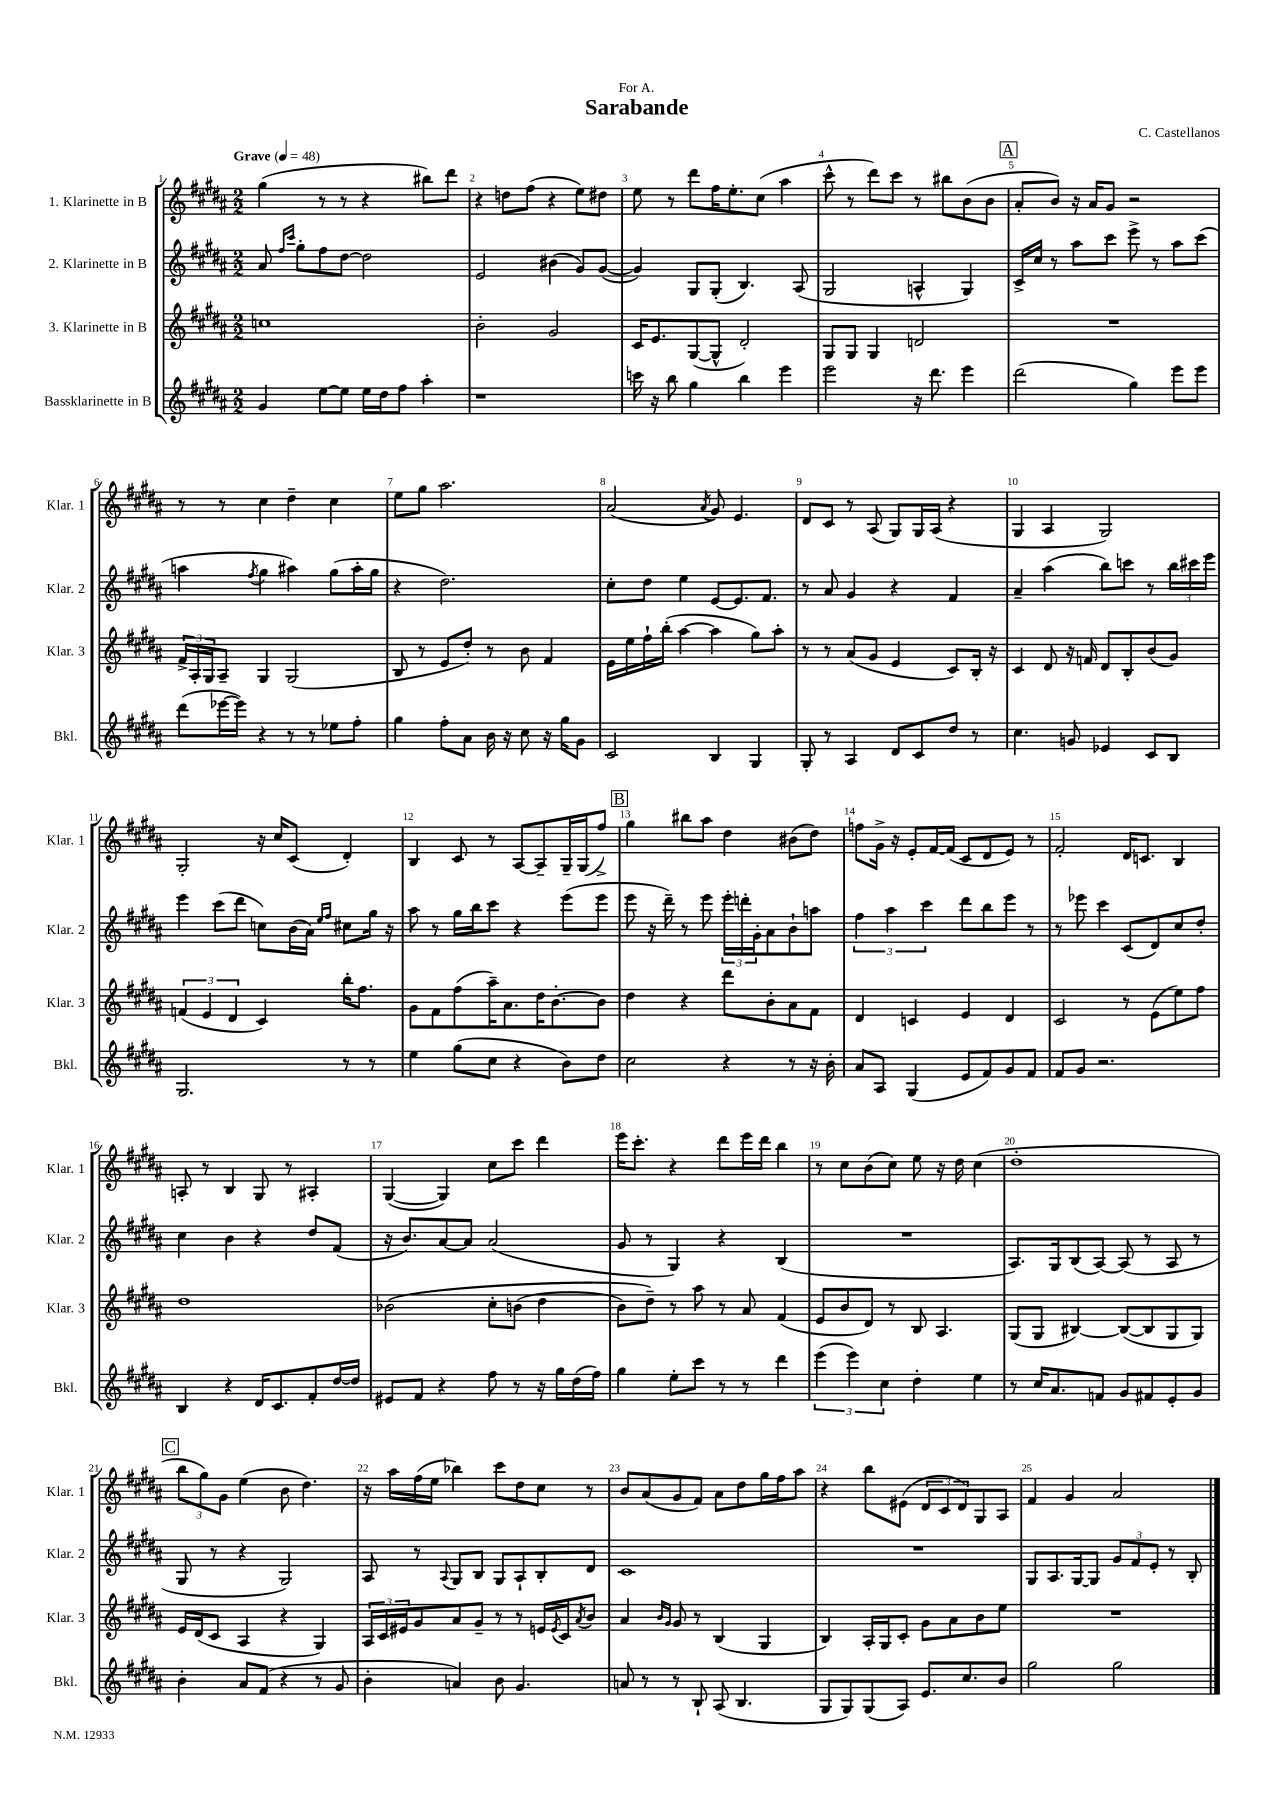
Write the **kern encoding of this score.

**kern	**kern	**kern	**kern
*part4	*part3	*part2	*part1
*staff4	*staff3	*staff2	*staff1
*I"Bassklarinette in B	*I"3. Klarinette in B	*I"2. Klarinette in B	*I"1. Klarinette in B
*I'Bkl.	*I'Klar. 3	*I'Klar. 2	*I'Klar. 1
*clefG2	*clefG2	*clefG2	*clefG2
*k[f#c#g#d#a#]	*k[f#c#g#d#a#]	*k[f#c#g#d#a#]	*k[f#c#g#d#a#]
*M2/2	*M2/2	*M2/2	*M2/2
*MM48	*MM48	*MM48	*MM48
=1	=1	=1	=1
!	!	!	!LO:TX:a:B:t=Grave
4g#/	1ccn	8a#/	(4gg#\
.	.	16qqff#/LL	.
.	.	16qqccc#/JJ	.
.	.	8gg#'\L	.
[8ee\L	.	8ff#\	8r
8ee\J]	.	[8dd#\J	8r
16ee\LL	.	2dd#\]	4r
16dd#\J	.	.	.
8ff#\J	.	.	.
4aa#'\	.	.	8bb#X\L)
.	.	.	8ddd#\J
=2	=2	=2	=2
1r	2b'\	2e/	4r
.	.	.	8ddn\L
.	.	.	(8ff#\J
.	2g#/	(4b#X\	4r
.	.	8g#/L)	8ee\L)
.	.	([8g#/J	8dd#X\J
=3	=3	=3	=3
16cccn\	16c#/KL	4g#/])	8ee\
16r	8.e/	.	.
8bb\	.	.	8r
4gg#\	([8G#/	8G#/L	8ddd#\L
.	8G#^^/J]	(8G#'/J	16ff#\K
.	.	.	8.ee'\
4bb\	2d#'/)	4.B/)	.
.	.	.	(8cc#\J
4eee\	.	.	4aa#\
.	.	(8A#/	.
=4	=4	=4	=4
2eee\	8G#/L	2G#/	8ccc#^^\
.	8G#/J	.	8r
.	4G#/	.	8ddd#\L)
.	.	.	8ccc#\J
16r	2dn/	4An^^/	8r
8.ddd#\	.	.	.
.	.	.	8bb#X\L
4eee\	.	4G#/)	(8b\
.	.	.	8b\J
!!LO:REH:place=s1:t=A
=5	=5	=5	=5
(2ddd#\	1r	16c#^/LL	8a#'/L
.	.	16cc#/JJ	.
.	.	8r	8b/J)
.	.	8aa#\L	16r
.	.	.	16a#/KL
.	.	8ccc#\J	8g#/J
4gg#\)	.	8eee^\	2r
.	.	8r	.
8eee\L	.	8aa#\L	.
8eee\J	.	(8ccc#\J	.
!!LO:LB:g=z
=6	=6	=6	=6
(8ddd#\L	24f#^/LL	4aan\	8r
.	24A#'/	.	.
.	24G#/J	.	.
[16eee-X\L	8A#~/J	.	8r
16eee-\JJ])	.	.	.
.	.	8qff#/	.
4r	4G#/	4gg#\	4cc#\
8r	(2G#/	4aa#X\)	4dd#~\
8r	.	.	.
8ee-X\L	.	(8gg#\L	4cc#\
8ff#'\J	.	16aa#'\L	.
.	.	16gg#\JJ	.
=7	=7	=7	=7
4gg#\	8B/	4r	8ee\L
.	8r	.	8gg#\J
8ff#'\L	8e/L	2.dd#\)	2.aa#\
8a#\J	8dd#'/J)	.	.
16b\	8r	.	.
16r	.	.	.
8cc#\	8b\	.	.
16r	4f#/	.	.
16gg#\KL	.	.	.
8g#\J	.	.	.
=8	=8	=8	=8
2c#/	16e\LL	8cc#'\L	(2a#/
.	16ee\	.	.
.	16ff#`\	8dd#\J	.
.	(16bb'\JJ	.	.
.	[4aa#\	4ee\	.
.	.	.	8qa#/
4B/	4aa#\]	[8e/L	8g#/)
.	.	8.e/]	4.e/
4G#/	8gg#\L)	.	.
.	.	8.f#/J	.
.	8aa#'\J	.	.
=9	=9	=9	=9
8G#'/	8r	8r	8d#/L
8r	8r	8a#/	8c#/J
4A#/	(8a#/L	4g#/	8r
.	8g#/J	.	(8A#/
8d#/L	4e/	4r	8G#/L)
8c#/	.	.	16G#/L
.	.	.	(16A#/JJ
8dd#/J	8c#/L)	4f#/	4r
8r	16B'/Jk	.	.
.	16r	.	.
=10	=10	=10	=10
4.cc#\	4c#/	4a#~/	4G#/
.	8d#/	(4aa#\	4A#/
8gn/	16r	.	.
.	16fn/	.	.
4e-X/	8d#/L	8bb\L)	2G#/)
.	8B'/	8cccn\J	.
8c#/L	(8b/	8r	.
8B/J	8g#/J)	24bb\LL	.
.	.	24ccc#X\	.
.	.	24eee\JJ	.
!!LO:LB:g=z
=11	=11	=11	=11
2.G#/	(6fn/	4eee\	2G#'/
.	6e/	.	.
.	.	(8ccc#\L	.
.	6d#/	.	.
.	.	8ddd#\J	.
.	4c#/)	8ccn\L)	16r
.	.	.	16cc#/KL
.	.	(16b\L	(8c#/J
.	.	16a#\JJ)	.
.	.	16qqee/LL	.
.	.	16qqff#/JJ	.
8r	16bb'\KL	8cc#X\L	4d#'/)
.	8.ff#\J	.	.
8r	.	16gg#\Jk	.
.	.	16r	.
=12	=12	=12	=12
4ee\	8g#\L	8aa#\	4B/
.	8f#\	8r	.
(8gg#\L	(8ff#\	16gg#\LL	8c#/
.	.	16bb\J	.
8cc#\J	16aa#~\K)	8ccc#\J	8r
.	8.a#\	.	.
4r	.	4r	[8A#/L
.	16dd#\K	.	8A#~/]
.	[8.b'\	.	.
8b\L)	.	(8eee\L	16G#~/L
.	.	.	(16G#/J
8dd#\J	8b\J]	8eee\J	8ff#^/J)
!!LO:REH:place=s1:t=B
=13	=13	=13	=13
2cc#\	4dd#\	8eee\	4gg#\
.	.	16r	.
.	.	16ddd#~\)	.
.	4r	8r	8bb#X\L
.	.	8eee\	8aa#\J
4r	8ddd#\L	24eee'\LL	4dd#\
.	.	24dddn'\	.
.	.	24g#'\J	.
.	8b'\	8a#\	.
8r	8a#\	8b`\	(8b#X\L
16r	8f#\J	8aan\J	8dd#\J)
16b'\	.	.	.
=14	=14	=14	=14
8a#/L	4d#/	6ff#\	8ffn\L
8A#/J	.	.	16g#^\Jk
.	.	6aa#\	.
.	.	.	16r
(4G#/	4cn/	.	8e'/L
.	.	6ccc#\	.
.	.	.	[16f#/L
.	.	.	(16f#/JJ]
8e/L	4e/	8ddd#\L	8c#/L
8f#/)	.	8bb\	8d#/
8g#/	4d#/	8eee\J	8e/J)
8f#/J	.	8r	8r
=15	=15	=15	=15
8f#/L	2c#/	8r	2f#'/
8g#/J	.	8eee-X\	.
2.r	.	4ccc#\	.
.	8r	(8c#/L	16d#/KL
.	.	.	8.cn/J
.	(8e\L	8d#/)	.
.	8ee\)	8cc#/	4B/
.	8ff#\J	8dd#'/J	.
!!LO:LB:g=z
=16	=16	=16	=16
4B/	1dd#	4cc#\	8An'/
.	.	.	8r
4r	.	4b\	4B/
16d#/KL	.	4r	8G#/
8.c#/	.	.	.
.	.	.	8r
8f#'/	.	8dd#/L	4A#X'/
[16dd#/L	.	(8f#/J	.
16dd#/JJ]	.	.	.
=17	=17	=17	=17
8e#X/L	(2b-X\	16r	([4G#/
.	.	8.b/L)	.
8f#/J	.	.	.
4r	.	[8a#/	4G#/])
.	.	8a#/J]	.
8ff#\	8cc#'\L	(2a#/	8cc#\L
8r	(8bn\J	.	8ccc#\J
16r	4dd#\	.	4ddd#\
16gg#\LL	.	.	.
(16dd#\	.	.	.
16ff#\JJ)	.	.	.
=18	=18	=18	=18
4gg#\	8b\L)	8g#/	16eee\KL
.	.	.	8.ccc#'\J
.	8dd#~\J)	8r	.
8ee'\L	8r	4G#/)	4r
8ccc#\J	8aa#\	.	.
8r	8r	4r	8ddd#\L
8r	8a#/	.	16eee\L
.	.	.	16ddd#\JJ
4ddd#\	(4f#/	(4B/	4bb\
=19	=19	=19	=19
(6eee\	8e/L	1r	8r
.	8b/	.	8cc#\L
6eee\)	.	.	.
.	8d#/J)	.	(8b\
6cc#\	.	.	.
.	8r	.	8cc#\J)
4dd#'\	8B/	.	8ee\
.	4.A#/	.	16r
.	.	.	16dd#\
4ee\	.	.	(4cc#\
=20	=20	=20	=20
8r	(8G#/L	8.A#/L)	1dd#'
16cc#/KL	8G#/J	.	.
8.a#/	.	16G#/k	.
.	[4B#X/)	(8B/	.
8fn/J	.	[8A#/J)	.
8g#/L	(8B#/L_	(8A#/]	.
8f#X/	8B#/]	8r	.
8e'/	8G#/	8A#/	.
8g#/J	8G#/J)	8r	.
!!LO:LB:g=z
!!LO:REH:place=s1:t=C
=21	=21	=21	=21
4b'\	16e/LL	8G#/	12bb\L
.	(16d#/J	.	.
.	.	.	12gg#\)
.	8c#/J	8r	.
.	.	.	12g#\J
8a#/L	4A#/	4r	(4ee\
(8f#/J	.	.	.
4r	4r	2G#/)	8b\
.	.	.	4.dd#\)
8r	4G#/)	.	.
8g#/	.	.	.
=22	=22	=22	=22
4b'\	24A#/LL	8A#/	16r
.	24c#/	.	.
.	.	.	16aa#\LL
.	24e#X/J	.	.
.	8g#/	8r	(16ff#\
.	.	.	16ee\JJ
.	.	8qqA#/	.
4an/)	8a#/	8G#/L	4bb-X\)
.	8g#~/J	8B/J	.
8b\	8r	8G#/L	8ccc#\L
4.g#/	8r	8A#`/	8dd#\
.	16en/LL	8B'/	8cc#\J
.	8qe/	.	.
.	16c#/J	.	.
.	8qa#/	.	.
.	8b/J	8d#/J	8r
=23	=23	=23	=23
8an/	4a#/	1c#	8b/L
8r	.	.	(8a#/
.	16qqb/LL	.	.
.	16qqg#/JJ	.	.
8r	8g#/	.	8g#/
8B`/	8r	.	8f#/J)
(8A#/	(4B/	.	8a#\L
4.B/	.	.	8dd#\
.	4G#/	.	16gg#\L
.	.	.	16ff#\J
.	.	.	8aa#\J
=24	=24	=24	=24
8G#/L	4B/)	1r	4r
8G#/)	.	.	.
(8G#/	16A#'/LL	.	8bb\L
.	16G#/J	.	.
8A#/J)	8c#'/J	.	(8e#X\J
8.e/L	8g#\L	.	12d#/L
.	.	.	12c#/
.	8a#\	.	.
.	.	.	12d#/)
8.cc#/	.	.	.
.	8b\	.	8G#/
8b/J	8ee\J	.	8A#/J
=25	=25	=25	=25
2gg#\	1r	8G#/L	4f#/
.	.	8.A#/	.
.	.	.	4g#/
.	.	[16G#/k	.
.	.	8G#/J]	.
2gg#\	.	12g#/L	2a#/
.	.	12f#/	.
.	.	12e'/J	.
.	.	8r	.
.	.	8B'/	.
==	==	==	==
*-	*-	*-	*-
